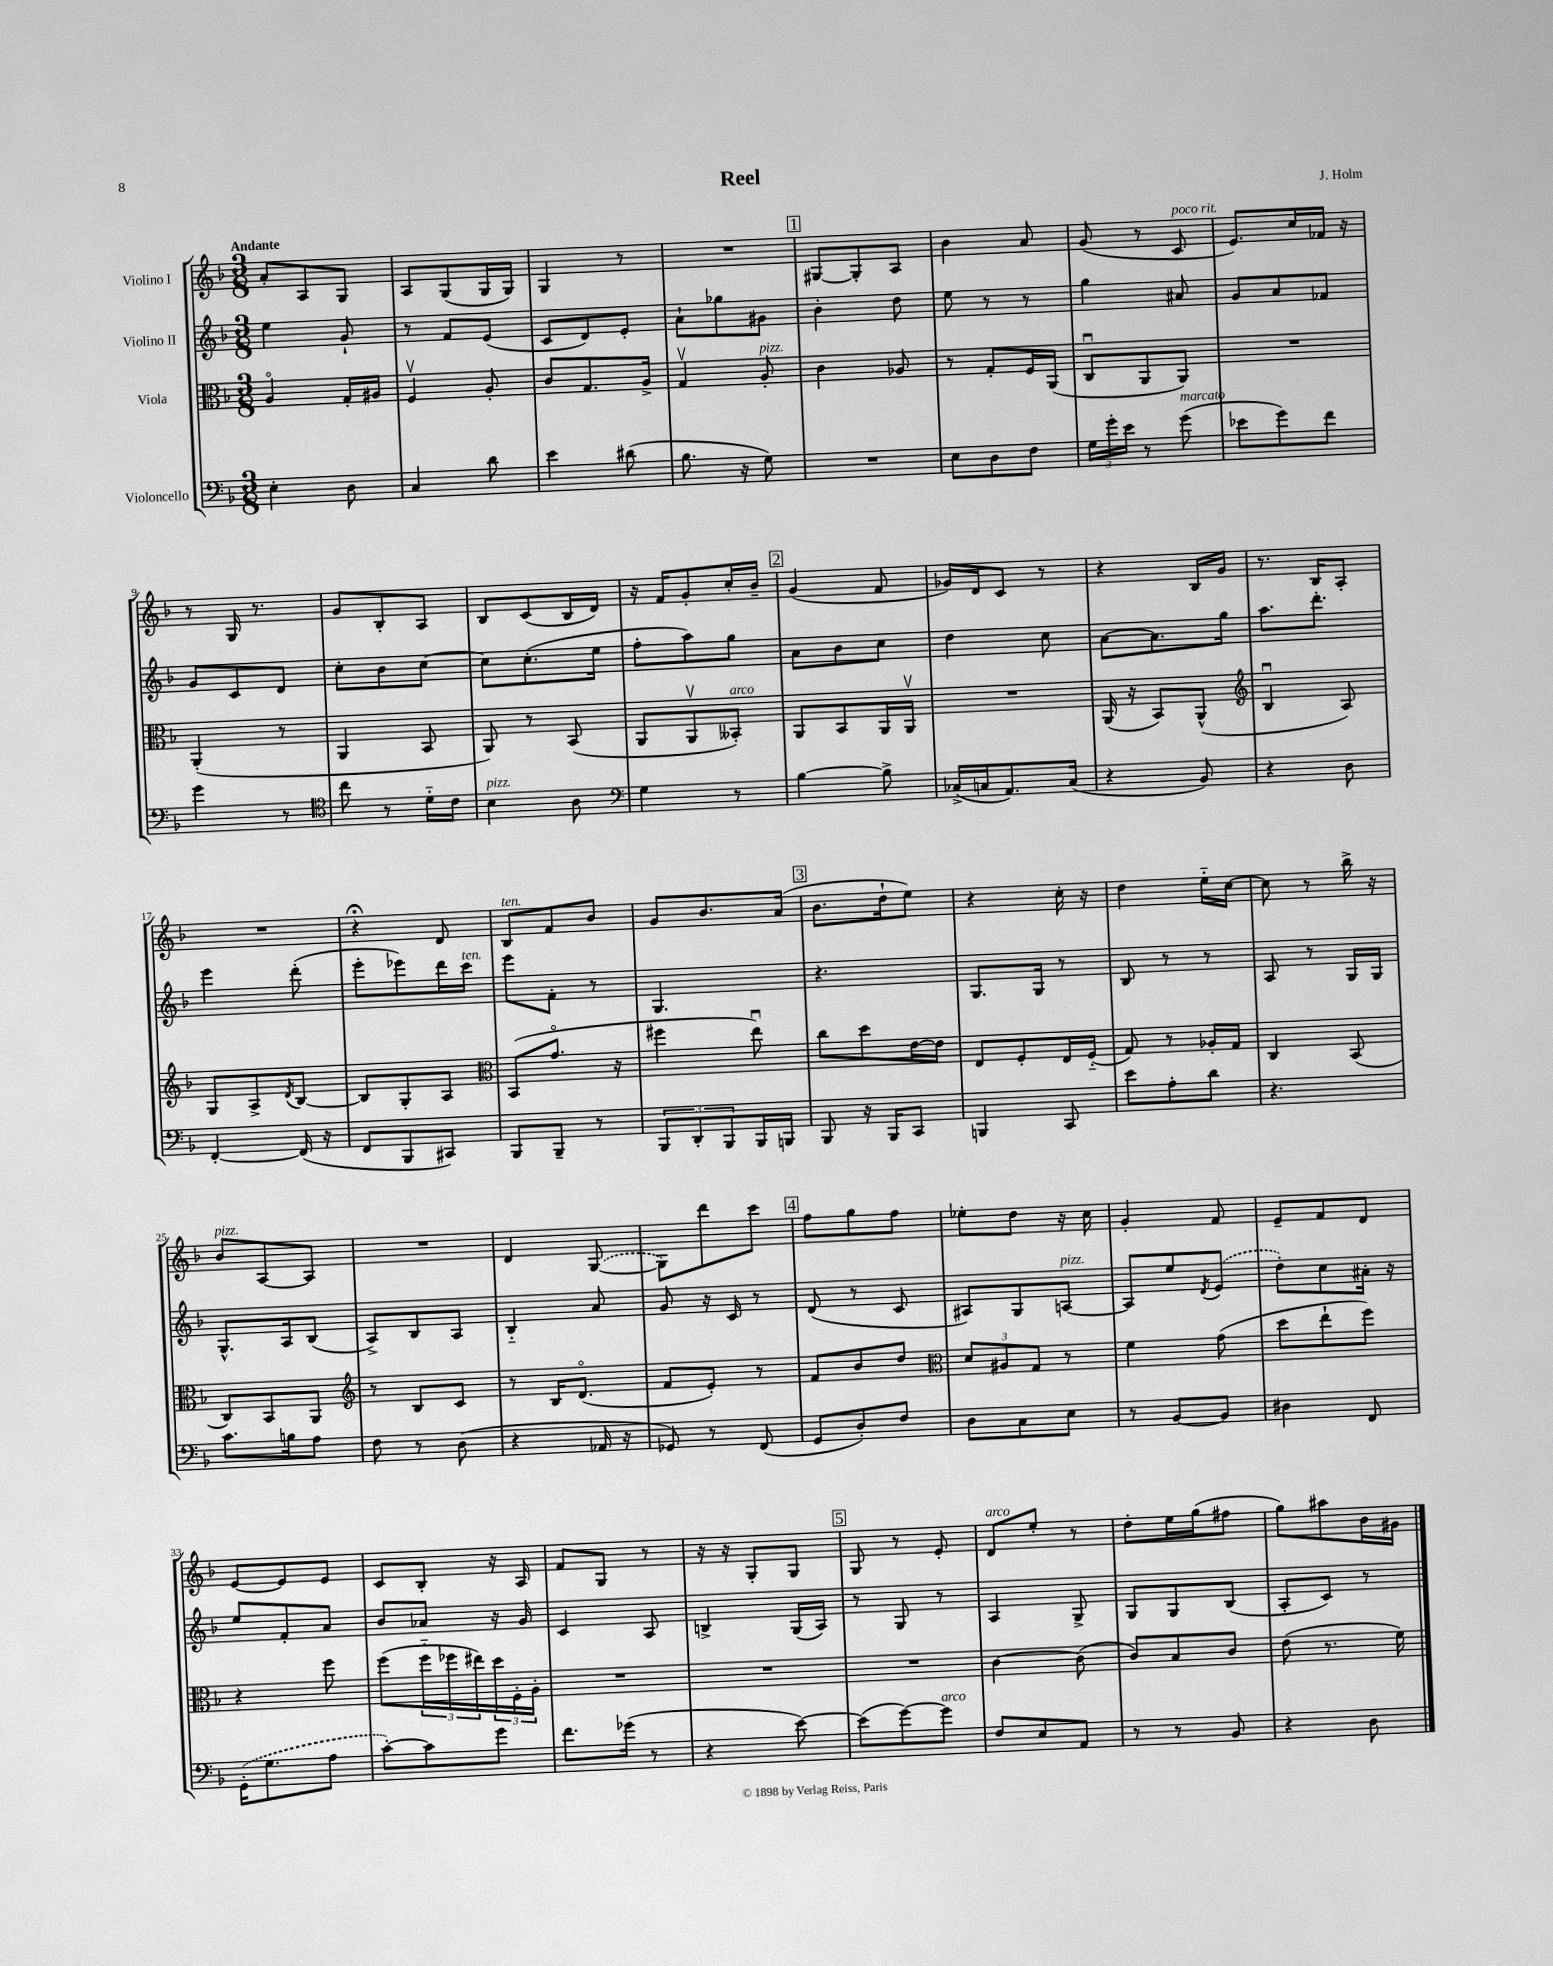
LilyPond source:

\header { title = "Reel" composer = "J. Holm" }
<<
\new StaffGroup <<
\new Staff = "s0" \with { instrumentName = "Violino I" } {
    \clef treble \key f \major \numericTimeSignature \time 3/8 \tempo "Andante"
    a'8-. a8 g8 |
    a8 g8( g16 g16) |
    g4 r8 |
    R4. |
    \mark \markup { \box "1" } gis8~ gis8-. a8 |
    bes'4 a'8 |
    g'8( r8 c'8^\markup { \italic "poco rit." } |
    e'8.) c''16 fes'16 r16 |
    r8 g16 r8. |
    g'8 bes8-. a8 |
    bes8 c'8( bes16 d'16) |
    r16 f'16 g'8-. c''16-. bes'16-- |
    \mark \markup { \box "2" } g'4( f'8 |
    ges'16) d'16 c'8 r8 |
    r4 bes16 g'16 |
    r8. bes16 a8-. |
    R4. |
    r4\fermata d'8 |
    bes8^\markup { \italic "ten." } f'8 bes'8 |
    g'8 bes'8. a'16( |
    \mark \markup { \box "3" } bes'8. d''16-! e''8) |
    r4 c''16-. r16 |
    d''4 e''16-_ c''16~ |
    c''8 r8 bes''16-> r16 |
    bes'8^\markup { \italic "pizz." } a8~ a8 |
    R4. |
    d'4 \once \slurDashed g8~( |
    g8) d'''8 c'''8 |
    \mark \markup { \box "4" } f''8 g''8 f''8 |
    ees''8-. d''8 r16 c''16 |
    g'4-. f'8 |
    e'8-- f'8 d'8 |
    e'8~ e'8 e'8 |
    c'8 bes8-. r16 a16 |
    f'8 g8 r8 |
    r16 r16 g8-. g8 |
    \mark \markup { \box "5" } g8 r8 e'8-. |
    d'8^\markup { \italic "arco" } e''8-. r8 |
    d''8-. e''16 g''16( fis''8 |
    g''8) ais''8 bes'16 gis'16 \bar "|." |
}
\new Staff = "s1" \with { instrumentName = "Violino II" } {
    \clef treble \key f \major \numericTimeSignature \time 3/8
    e''4 g'8-! |
    r8 f'8 e'8( |
    c'8 d'8) e'8-. |
    a'8-! ges''8 gis'8 |
    \mark \markup { \box "1" } bes'4-. d''8 |
    e''8 r8 r8 |
    g''4 ais'8 |
    g'8 a'8 fes'8 |
    g'8 c'8 d'8 |
    c''8-. bes'8 c''8~ |
    c''8 c''8.-.( e''16 |
    f''8-. a''8) g''8 |
    \mark \markup { \box "2" } a'8 bes'8 c''8 |
    d''4 c''8 |
    a'8~ a'8. g''16 |
    a''8. d'''8.-. |
    e'''4 d'''8-.( |
    e'''8-. ees'''8) d'''16 c'''16^\markup { \italic "ten." } |
    e'''8 f'8-. r8 |
    g4. |
    \mark \markup { \box "3" } r4. |
    g8. g16 r8 |
    bes8 r8 r8 |
    a8 r8 g16 g16 |
    g8.-^ a16 bes8( |
    a8->) bes8 a8 |
    bes4-_ a'8 |
    g'8 r16 c'16 r8 |
    \mark \markup { \box "4" } d'8( r8 c'8 |
    ais8) g8 a8~^\markup { \italic "pizz." } |
    a8 e''8 \acciaccatura { d'8 } \once \slurDashed e'8( |
    d''8-.) c''8 ais'16-. r16 |
    e''8 f'8-. a'8 |
    bes'8 aes'8 r16 g'16 |
    c'4 a8 |
    b4-> g16( a16) |
    \mark \markup { \box "5" } r8 g8 r8 |
    a4 g8-> |
    g8 g8 bes8( |
    a8-. c'8) r8 \bar "|." |
}
\new Staff = "s2" \with { instrumentName = "Viola" } {
    \clef alto \key f \major \numericTimeSignature \time 3/8
    a4\flageolet g16-. ais16 |
    f4\upbow a8-. |
    c'8 g8. a16-> |
    g4\upbow a8-.^\markup { \italic "pizz." } |
    \mark \markup { \box "1" } c'4 aes8 |
    r8 g8-. f16 a,16( |
    c8\downbow a,8 a,8) |
    R4. |
    a,4-.( r8 |
    a,4 bes,8 |
    a,8) r8 bes,8( |
    a,8 a,8\upbow beses,8-.^\markup { \italic "arco" }) |
    \mark \markup { \box "2" } a,8 bes,8 a,16 a,16\upbow |
    R4. |
    a,16( r16 bes,8) a,8-^( |
    \clef treble bes4\downbow a8) |
    g8 a8-> \acciaccatura { d'8 } bes8~ |
    bes8 g8-. a8 |
    \clef alto bes,8( g'8.\flageolet r16 |
    fis''4 e''8\downbow) |
    \mark \markup { \box "3" } c''8 d''8 e'16~ e'16 |
    e8 f8-. e16 f16-_( |
    g8) r8 aes16-. g16 |
    c4 bes,8( |
    c8) bes,8 a,8 |
    \clef treble r8 bes8 c'8 |
    r8 bes16 d'8.\flageolet( |
    f'8 e'8-.) r8 |
    \mark \markup { \box "4" } f'8 bes'8 d''8 |
    \clef alto \tuplet 3/2 { d'8 ais8 g8 } r8 |
    f'4 g'8( |
    d''8 e''8-! f''8) |
    r4 f''8 |
    f''8( \tuplet 3/2 { f''16-_ fes''16 eis''16) } \tuplet 3/2 { d''16 f16-. a16-. } |
    R4. |
    R4. |
    \mark \markup { \box "5" } R4. |
    c'4~ c'8( |
    c'8) bes8 c'8 |
    e'8( r8. f'16) \bar "|." |
}
\new Staff = "s3" \with { instrumentName = "Violoncello" } {
    \clef bass \key f \major \numericTimeSignature \time 3/8
    e4-. d8 |
    c4 d'8 |
    e'4 dis'8( |
    bes8. r16 g8) |
    \mark \markup { \box "1" } R4. |
    e8 d8 f8 |
    \tuplet 3/2 { g16 g'16-. e'16 } r8 g'8^\markup { \italic "marcato" }( |
    ees'8 g'8) f'8 |
    g'4 r8 |
    \clef tenor c''8 r8 d'16-_ c'16 |
    bes4^\markup { \italic "pizz." } a8 |
    \clef bass g4 r8 |
    \mark \markup { \box "2" } bes4~ bes8-> |
    ces16->( c16 a,8.) c16( |
    r4 bes,8) |
    r4 d8 |
    f,4~-. f,16( r16 |
    f,8 bes,,8 cis,8) |
    bes,,8 bes,,8-- r8 |
    \tuplet 3/2 { bes,,8 d,8-. bes,,8 } bes,,16 b,,16 |
    \mark \markup { \box "3" } bes,,8 r16 bes,,16 c,8 |
    b,,4 c,8 |
    e'8 a8-. d'8 |
    r4. |
    c'8. b16 a8 |
    f8 r8 d8( |
    r4 aes,16 r16 |
    ges,8) r8 f,8( |
    \mark \markup { \box "4" } g,8 d8-.) f8 |
    d8 c8 e8 |
    r8 bes,8~ bes,8 |
    dis4 f,8 |
    \once \slurDashed g,16-.( g8. a8 |
    c'8~-.) c'8 g'8 |
    f'8. ges'16( r8 |
    r4 e'8~) |
    \mark \markup { \box "5" } e'8( g'8~) g'8^\markup { \italic "arco" } |
    f8 e8 a,8 |
    r8 r8 bes,8 |
    r4 d8 \bar "|." |
}
>>
>>
